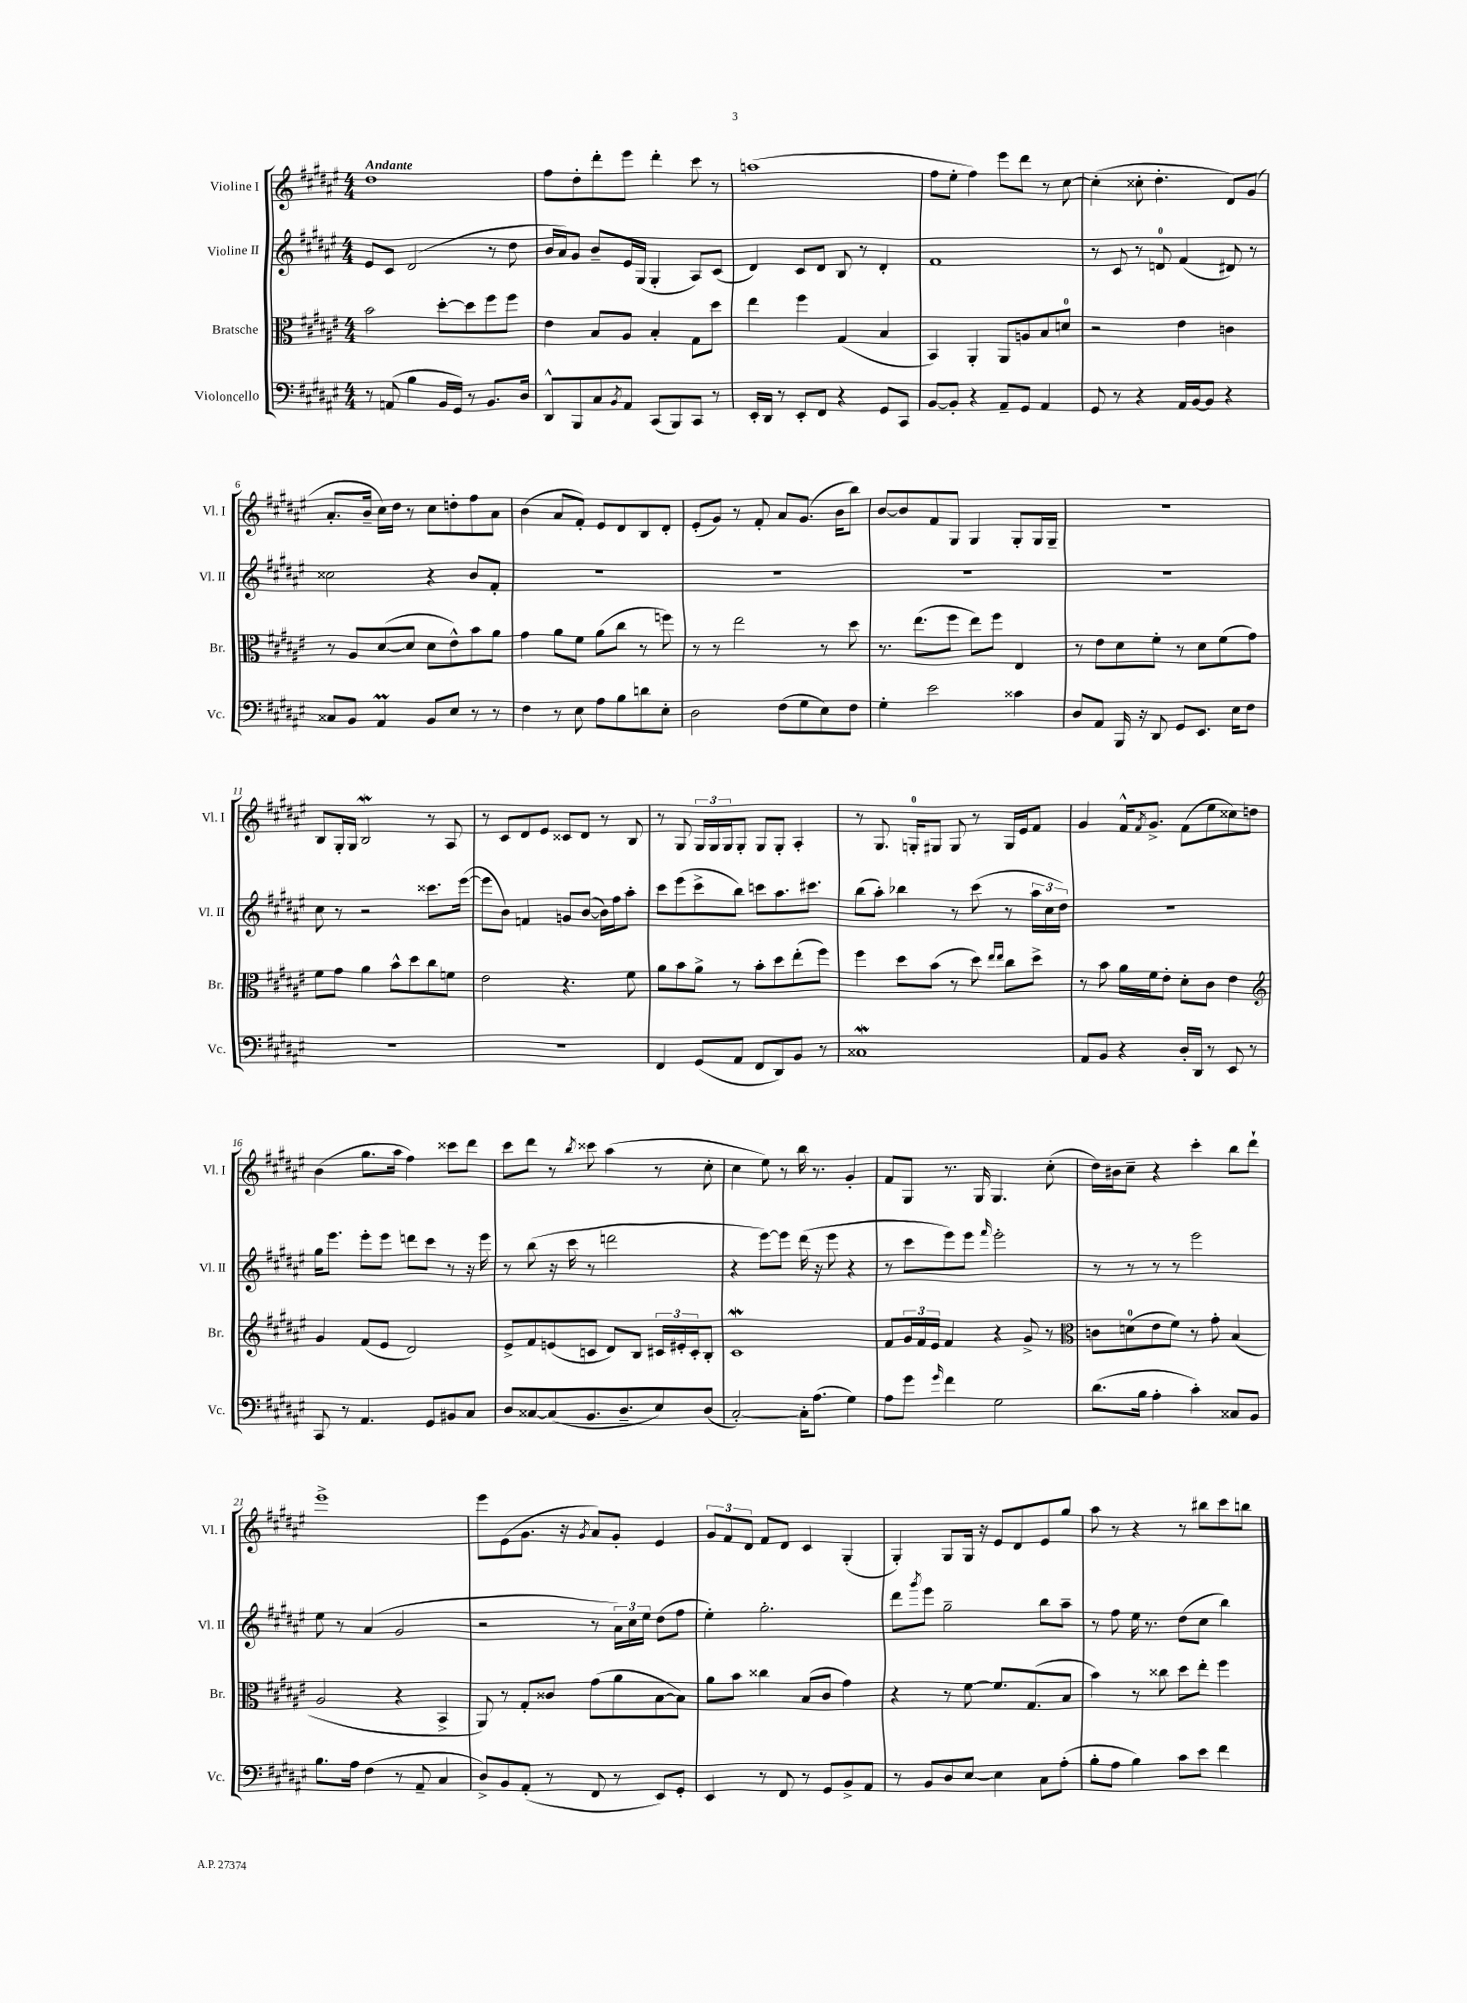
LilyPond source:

<<
\new StaffGroup <<
\new Staff = "s0" \with { instrumentName = "Violine I" shortInstrumentName = "Vl. I" } {
    \clef treble \key fis \major \numericTimeSignature \time 4/4 \tempo "Andante"
    dis''1 |
    fis''8 dis''8-. dis'''8-. eis'''8 dis'''4-. cis'''8 r8 |
    a''1( |
    fis''8 eis''8-. fis''4) eis'''8 dis'''8 r8 cis''8~ |
    cis''4-.( cisis''8-. dis''4.-. dis'8) gis'8( |
    ais'8.-. b'16-- cis''16) dis''16 r8 cis''8 d''8-. fis''8 ais'8 |
    b'4( ais'8 fis'8-.) eis'8 dis'8 b8 dis'8-. |
    eis'8-.( gis'8) r8 fis'8-. ais'8 gis'8.( b'16 b''8) |
    b'8~ b'8 fis'8 gis8 gis4 gis8-. gis16 gis16-- |
    r1 |
    b8 gis16-. gis16 b2\mordent r8 ais8 |
    r8 cis'8 dis'8 eis'8 cisis'8 dis'8 r8 b8 |
    r8 gis8 \tuplet 3/2 { gis16 gis16 gis16 } gis8-. gis8 gis8-. ais4-. |
    r8 gis8. g16-0-. gis8 gis8 r8 gis16 eis'16 fis'8 |
    gis'4 fis'16-^ \acciaccatura { fis'8 } gis'8.-> fis'8( eis''8 cisis''8) d''8 |
    b'4( gis''8. ais''16 fis''4) cisis'''8 dis'''8 |
    cis'''8 dis'''8 r8 \acciaccatura { b''8 } cisis'''8 ais''4( r8 cis''8-. |
    cis''4 eis''8) r8 b''16 r8. gis'4-. |
    fis'8 gis8 r8. gis16 gis4. cis''8-.( |
    dis''16) bis'16 cis''8-- r4 cis'''4-. b''8 dis'''8-! |
    eis'''1-> |
    eis'''8 eis'8( gis'8. r16 \acciaccatura { gis'8 } ais'8) gis'8-. eis'4 |
    \tuplet 3/2 { gis'8 fis'8 dis'8 } fis'8 dis'8 cis'4 gis4-.( |
    gis4-.) gis8 gis16 r16 eis'8 dis'8 eis'8 gis''8 |
    ais''8 r8 r4 r8 bis''8 cis'''8 b''8 \bar "|." |
}
\new Staff = "s1" \with { instrumentName = "Violine II" shortInstrumentName = "Vl. II" } {
    \clef treble \key fis \major \numericTimeSignature \time 4/4
    eis'8 cis'8 dis'2( r8 dis''8 |
    b'16 ais'16) gis'8 b'8-- eis'16 gis16( gis4-. ais8) cis'8( |
    dis'4) cis'8 dis'8 b8 r8 dis'4-. |
    fis'1 |
    r8 cis'8 r8 d'8-0 fis'4( dis'8) r8 |
    cisis''2 r4 b'8 fis'8-. |
    R1 |
    R1 |
    R1 |
    R1 |
    cis''8 r8 r2 cisis'''8. eis'''16~( |
    eis'''8 b'8) f'4 g'8 b'8~( b'16) fis''16 ais''8-. |
    cis'''8 eis'''8( cis'''8-> b''8) c'''8 ais''8. cis'''8. |
    b''8( ais''8-.) bes''4 r8 cis'''8( r8 \tuplet 3/2 { ais''16 cis''16 dis''16) } |
    R1 |
    gis''16 eis'''8. eis'''8-. eis'''8 d'''8 cis'''8 r8 r16 eis'''16 |
    r8 b''8( r16 cis'''16 r8 d'''2 |
    r4 eis'''8~) eis'''8 dis'''16( r16 eis'''8 r4 |
    r8 cis'''8 eis'''8) eis'''8 \grace { fis'''16 } eis'''2-. |
    r8 r8 r8 r8 eis'''2 |
    eis''8 r8 ais'4( gis'2 |
    r2 r8 \tuplet 3/2 { ais'16) cis''16 eis''16 } dis''8( fis''8 |
    eis''4-.) gis''2.-. |
    dis'''8 \acciaccatura { gis'''8 } eis'''8 gis''2-- b''8 ais''8-- |
    r8 fis''8 eis''16 r8. dis''8( cis''8 b''4) \bar "|." |
}
\new Staff = "s2" \with { instrumentName = "Bratsche" shortInstrumentName = "Br." } {
    \clef alto \key fis \major \numericTimeSignature \time 4/4
    b'2 dis''8~-. dis''8 fis''8 fis''8 |
    eis'4 b8 ais8 b4-. gis8 dis''8 |
    eis''4 fis''4 gis4( b4 |
    b,4) ais,4-. ais,8 a8 b8 d'8-0 |
    r2 eis'4 c'4 |
    r8 ais8 dis'8~( dis'8 dis'8 eis'8-^) b'8 ais'8 |
    gis'4 ais'8 fis'8 ais'8( cis''8 r8 f''8) |
    r8 r8 eis''2 r8 dis''8 |
    r8. eis''8.( fis''8 eis''8) fis''8 eis4 |
    r8 eis'8 dis'8 fis'8-. r8 dis'8 fis'8( gis'8) |
    fis'8 gis'8 ais'4 b'8-^ dis''8 cis''8 f'8 |
    eis'2 r4. fis'8 |
    ais'8 b'8 ais'8-> r8 b'8-. dis''8 eis''8-.( fis''8) |
    fis''4 dis''8 b'8( r8 dis''8) \grace { eis''16 eis''16 } cis''8 dis''8-> |
    r8 b'8 ais'16 fis'16 eis'8-. dis'8-. cis'8 eis'4 |
    \clef treble gis'4 fis'8( eis'8 dis'2) |
    eis'8-> fis'8 e'8( c'8 dis'8) b8 \tuplet 3/2 { cis'16 eis'16-. cis'16-. } b8-. |
    cis'1\mordent |
    fis'8 \tuplet 3/2 { gis'16 fis'16 eis'16 } fis'4 r4 gis'8-> r8 |
    \clef alto c'8 d'8-0( eis'8 fis'8) r8 gis'8-. b4( |
    ais2 r4 b,4-> |
    ais,8) r8 gis8-. cisis'8 gis'8( ais'8 b8~ b8) |
    ais'8 b'8 cisis''4 b8( cis'8 gis'4) |
    r4 r8 fis'8~ fis'8. gis8.( b8 |
    b'4) r8 cisis''8 dis''8 eis''8-. fis''4 \bar "|." |
}
\new Staff = "s3" \with { instrumentName = "Violoncello" shortInstrumentName = "Vc." } {
    \clef bass \key fis \major \numericTimeSignature \time 4/4
    r8 a,8( b4 b,16 gis,16) r8 b,8. dis16 |
    dis,8-^ b,,8 cis8 \acciaccatura { b,8 } ais,8 cis,8( b,,8) cis,8 r8 |
    eis,16-. dis,16 r8 eis,8-. fis,8 r4 gis,8 cis,8 |
    b,8~ b,8-. r4 ais,8-- gis,8 ais,4 |
    gis,8 r8 r4 ais,16 b,16~ b,8 r4 |
    cisis8 b,8 ais,4\prall b,8 eis8 r8 r8 |
    fis4 r8 eis8 ais8 b8 d'8 eis8-. |
    dis2 fis8( gis8 eis8) fis8 |
    gis4-. eis'2 cisis'4 |
    dis8 ais,8 b,,16 r16 dis,8 gis,8 eis,8. eis16 fis8 |
    R1 |
    R1 |
    fis,4 gis,8( ais,8 fis,8 dis,8) b,8 r8 |
    cisis1\mordent |
    ais,8 b,8 r4 dis16-. dis,16 r8 eis,8 r8 |
    cis,8 r8 ais,4. gis,8 bis,8 cis8 |
    dis8 cisis8~ cisis8( b,8. dis8.-- eis8) dis8( |
    cis2~-.) cis16-. ais8.( gis4) |
    ais8 gis'8 \grace { gis'16 } fis'4 gis2 |
    dis'8.( b16 ais4-. cis'4-.) cisis8 b,8 |
    b8. ais16 fis4( r8 ais,8-- cis4 |
    dis8->) b,8 ais,8-.( r8 fis,8 r8 eis,8) gis,8-. |
    eis,4 r8 fis,8 r8 gis,8 b,8-> ais,8 |
    r8 b,8 dis8 eis8~ eis4 cis8 ais8-.( |
    b8-. ais8 b4) cis'8 eis'8 fis'4 \bar "|." |
}
>>
>>
